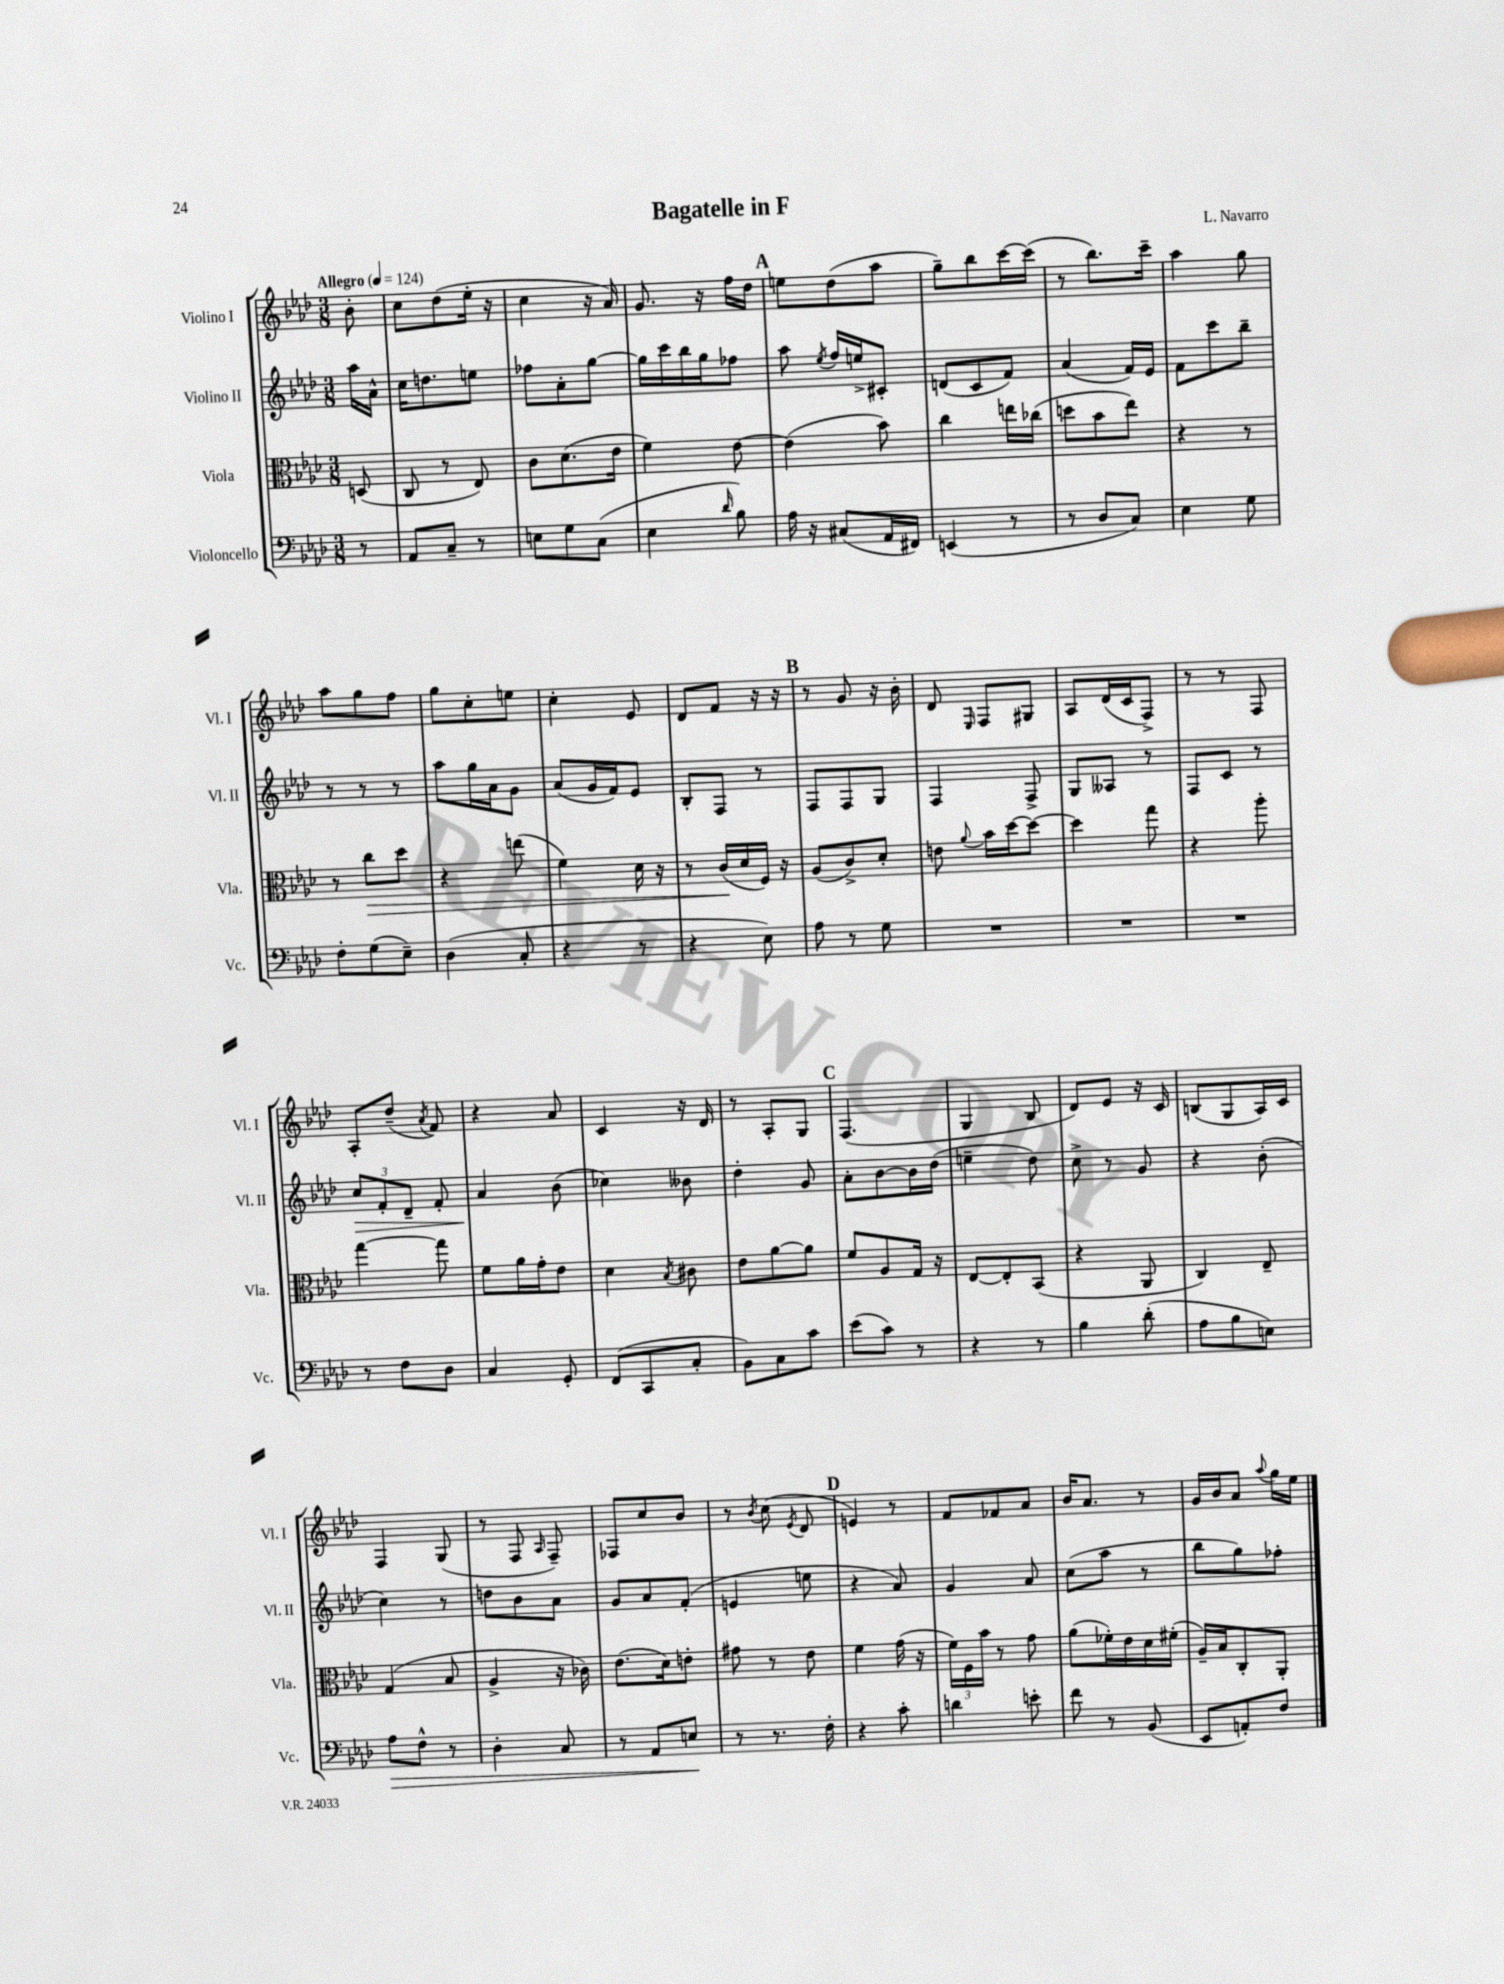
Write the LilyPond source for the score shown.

\header { title = "Bagatelle in F" composer = "L. Navarro" }
<<
\new StaffGroup <<
\new Staff = "s0" \with { instrumentName = "Violino I" shortInstrumentName = "Vl. I" } {
    \clef treble \key aes \major \numericTimeSignature \time 3/8 \partial 8 \tempo "Allegro" 4 = 124
    \autoBeamOff bes'8-. |
    c''8[ des''8( ees''16]-. r16 |
    c''4 r16 aes'16) |
    g'8. r16 f''16[ des''16] |
    \mark \markup { \bold "A" } e''8[ des''8( aes''8] |
    g''8[--) bes''8 c'''16~ c'''16]( |
    r8 bes''8.[) c'''16]-- |
    aes''4 g''8 |
    aes''8[ g''8 f''8] |
    g''8[ c''8-. e''8] |
    c''4-. ees'8 |
    des'8[ f'8] r16 r16 |
    \mark \markup { \bold "B" } r8 g'8 r16 bes'16-. |
    des'8 \grace { ees16 } f8[ gis8] |
    aes8[ des'16( c'16 f8]->) |
    r8 r8 f8 |
    aes8[-. des''8]--( \acciaccatura { aes'8 } f'8) |
    r4 aes'8 |
    c'4 r16 des'16 |
    r8 aes8[-. g8] |
    \mark \markup { \bold "C" } f4.( |
    g4 bes8 |
    des'8[) ees'8] r16 c'16 |
    b8[( g8 aes16) c'16] |
    f4 g8( |
    r8 f8 \grace { aes16 } f8--) |
    fes8[ c''8 bes'8] |
    r8 \acciaccatura { bes'8 } c''8( \acciaccatura { ees'8 } des'8 |
    \mark \markup { \bold "D" } e'4) r8 |
    f'8[ fes'8 aes'8] |
    bes'16[ aes'8.] r8 |
    g'16[ bes'16 aes'8] \appoggiatura { aes''8 } g''16[ ees''16] \bar "|." |
}
\new Staff = "s1" \with { instrumentName = "Violino II" shortInstrumentName = "Vl. II" } {
    \clef treble \key aes \major \numericTimeSignature \time 3/8 \partial 8
    \autoBeamOff aes''16[ aes'16]-^ |
    c''16[ d''8. e''8] |
    fes''8[ aes'8-. g''8]~ |
    g''16[ c'''16 bes''16 g''16 fes''8] |
    \mark \markup { \bold "A" } aes''8 \acciaccatura { ees''8 } f''16[ e''16-> cis'8]-. |
    d'8[( c'8 f'8]) |
    aes'4( f'16[) ees'16] |
    f'8[ c'''8 bes''8]-- |
    r8 r8 r8 |
    aes''8[ g''16 aes'16 g'8] |
    aes'8[( g'16 f'16) ees'8] |
    bes8[-. f8] r8 |
    \mark \markup { \bold "B" } f8[ f8 g8] |
    f4 f8-> |
    g8[ aeses8] r8 |
    f8[ c'8] r8 |
    \tuplet 3/2 { c''8[\> f'8-. des'8]-- } f'8-. |
    aes'4\! bes'8( |
    ces''4) beses'8 |
    des''4-. g'8 |
    \mark \markup { \bold "C" } aes'8[-. bes'8~ bes'16 des''16]( |
    e''4-- des''8) |
    c''8-> r8 g'8 |
    r4 bes'8-.( |
    c''4) r8 |
    d''8[ bes'8 aes'8] |
    g'8[ aes'8 f'8]-.( |
    e'4 e''8 |
    \mark \markup { \bold "D" } r4 aes'8) |
    g'4 aes'8 |
    c''8[( aes''8] r8 |
    bes''8[ g''8) fes''8]-. \bar "|." |
}
\new Staff = "s2" \with { instrumentName = "Viola" shortInstrumentName = "Vla." } {
    \clef alto \key aes \major \numericTimeSignature \time 3/8 \partial 8
    \autoBeamOff d8( |
    c8 r8 ees8) |
    c'8[ des'8.( ees'16] |
    f'4) ees'8~ |
    \mark \markup { \bold "A" } ees'4( bes'8) |
    c''4 e''16[ ces''16]( |
    d''8[ bes'8 ees''8]) |
    r4 r8 |
    r8 c''8[\> des''8] |
    r4 e''8( |
    f'4) des'16 r16 |
    r8 c'16[\!( des'16 f16]) r16 |
    \mark \markup { \bold "B" } aes8[( c'8->) des'8]-. |
    e'8 \appoggiatura { aes'8 } bes'16[ des''16~ des''8]~ |
    des''4 g''8 |
    r4 aes''8-. |
    g''4~ g''8 |
    f'8[ aes'16 g'16-. ees'8] |
    des'4 \acciaccatura { bes8 } cis'8 |
    ees'8[ aes'8~ aes'8] |
    \mark \markup { \bold "C" } f'8[ aes8 g16] r16 |
    ees8[~ ees8-. bes,8]( |
    r4 aes,8 |
    c4) ees8-- |
    g4( bes8 |
    aes4-> r16 ces'16) |
    ees'8.[( des'16) e'8]-. |
    gis'8 r8 ees'8 |
    \mark \markup { \bold "D" } f'4 g'16( r16 |
    \tuplet 3/2 { f'16[) f16 bes'16] } r8 g'8 |
    aes'8[( fes'16-.) ees'16 des'16 fis'16]-.( |
    aes16[--) bes16 c8-. aes,8]-. \bar "|." |
}
\new Staff = "s3" \with { instrumentName = "Violoncello" shortInstrumentName = "Vc." } {
    \clef bass \key aes \major \numericTimeSignature \time 3/8 \partial 8
    \autoBeamOff r8 |
    aes,8[ c8]-- r8 |
    e8[ g8 c8]( |
    ees4 \grace { des'16 } bes8) |
    \mark \markup { \bold "A" } aes16 r16 cis8[( aes,16 fis,16]) |
    e,4( r8 |
    r8 des8[ c8]) |
    ees4 g8 |
    f8[-. g8( ees8]--) |
    des4( c8-. |
    r4 r8 |
    r4 ees8) |
    \mark \markup { \bold "B" } aes8 r8 g8 |
    R4. |
    R4. |
    R4. |
    r8 f8[ des8] |
    c4 g,8-. |
    f,8[( c,8 c8]-. |
    bes,8[) c8 c'8] |
    \mark \markup { \bold "C" } ees'8[( c'8]) r8 |
    r4 r8 |
    bes4 des'8-.( |
    aes8[ bes8 e8]) |
    aes8[\> f8]-^ r8 |
    des4-. c8 |
    r8 aes,8[ e8]\! |
    r8 r8. f16-. |
    \mark \markup { \bold "D" } r4 c'8-. |
    d'4 e'8-. |
    f'8 r8 bes,8( |
    ees,8[ a,8-.) f8] \bar "|." |
}
>>
>>
\layout { \context { \Score \remove "Bar_number_engraver" } }
